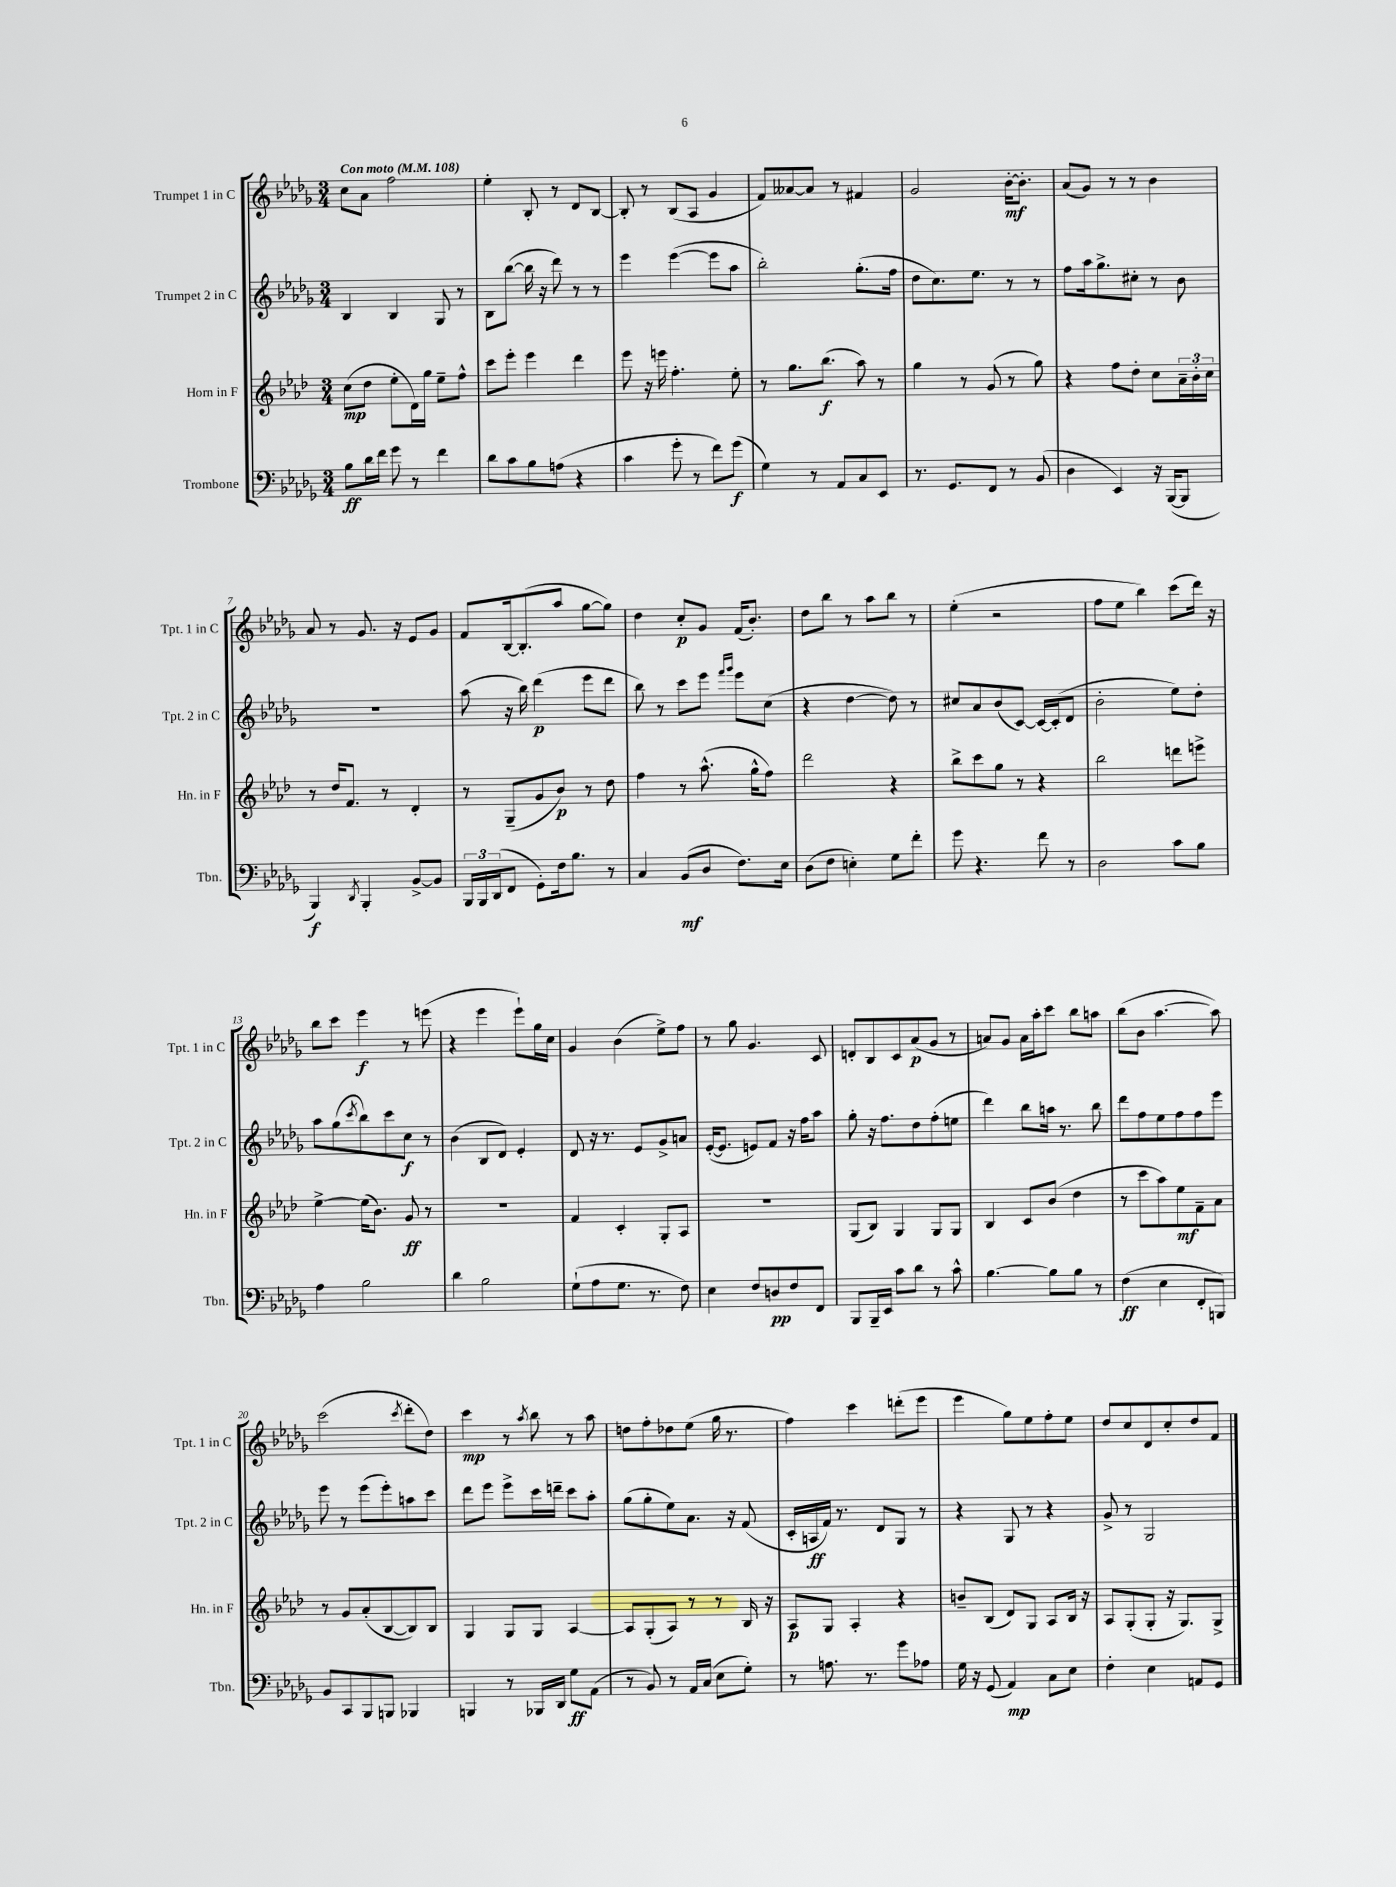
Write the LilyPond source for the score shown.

<<
\new StaffGroup <<
\new Staff = "s0" \with { instrumentName = "Trumpet 1 in C" shortInstrumentName = "Tpt. 1 in C" } {
    \clef treble \key des \major \numericTimeSignature \time 3/4 \tempo "Con moto" 4 = 108
    c''8 aes'8 f''2 |
    ees''4-. bes8-. r8 des'8 bes8~ |
    bes8-. r8 bes8( aes8 ges'4 |
    f'8) aeses'8~ aeses'8 r8 fis'4 |
    ges'2 bes'16~-.\mf bes'8.-. |
    aes'8( ges'8) r8 r8 bes'4 |
    aes'8 r8 ges'8. r16 ees'8 ges'8 |
    f'8 bes16~ bes8.-.( aes''8 ges''8~ ges''8) |
    des''4 c''8-.\p ges'8 f'16( bes'8.-.) |
    des''8 bes''8 r8 aes''8 bes''8 r8 |
    ees''4-.( r2 |
    f''8 ees''8 bes''4) c'''8( des'''16) r16 |
    bes''8 c'''8 ees'''4\f r8 e'''8( |
    r4 ees'''4 ees'''8-!) ges''16 c''16 |
    ges'4 bes'4( ees''8->) f''8 |
    r8 ges''8 ges'4. c'8 |
    d'8-. bes8 c'8 aes'8\p( ges'8 r8 |
    a'8) ges'8 a'16 aes''16-. c'''8 bes''8 a''8 |
    bes''8( bes'8 aes''4.~ aes''8) |
    c'''2( \acciaccatura { c'''8 } des'''8-. des''8) |
    c'''4\mp r8 \acciaccatura { aes''8 } bes''8 r8 aes''8 |
    d''8 f''8-. des''8 ees''8( ges''16 r8. |
    f''4) c'''4 d'''8-.( ees'''8 |
    ees'''4 ges''8) ees''8 f''8-. ees''8 |
    des''8 c''8 des'8 c''8-. des''8 f'8 \bar "|." |
}
\new Staff = "s1" \with { instrumentName = "Trumpet 2 in C" shortInstrumentName = "Tpt. 2 in C" } {
    \clef treble \key des \major \numericTimeSignature \time 3/4
    bes4 bes4 ges8 r8 |
    bes8 bes''8~( bes''16 r16 des'''8) r8 r8 |
    ees'''4 ees'''4~( ees'''8 aes''8 |
    bes''2-.) ges''8.-.( f''16 |
    des''8 c''8.) ees''8. r8 r8 |
    f''8 aes''16 ges''8.-> cis''8-. r8 bes'8 |
    R2. |
    aes''8( r16 bes''16) des'''4\p( ees'''8 des'''8 |
    bes''8) r8 c'''8 ees'''8 \grace { f'''16 ges'''16 } ees'''8 c''8( |
    r4 des''4~ des''8) r8 |
    cis''8 aes'8 bes'8( c'8~) c'16~ c'16-.( des'8 |
    bes'2-. ees''8) des''8-. |
    aes''8 ges''8( \acciaccatura { c'''8 } bes''8) c'''8 c''8\f r8 |
    bes'4( bes8 des'8) ees'4-. |
    des'8 r16 r8. ees'8 ges'8-> a'8 |
    ees'16~-.( ees'8. e'8) f'8 r16 f''16 aes''8 |
    ges''8-. r16 f''8. des''8 f''8-.( e''8 |
    des'''4) bes''8 a''16 r8. bes''8 |
    des'''8 f''8 ees''8 f''8 f''8 ees'''8 |
    ees'''8 r8 ees'''8( ees'''8-.) a''8 c'''8 |
    des'''8 ees'''8 ees'''8-> c'''16 d'''16-- c'''8 aes''8-. |
    ges''8( ges''8-. ees''8) aes'8. r16 f'8( |
    c'16-. a16\ff f'16) r8. des'8 ges8 r8 |
    r4 ges8 r8 r4 |
    ges'8-> r8 ges2 \bar "|." |
}
\new Staff = "s2" \with { instrumentName = "Horn in F" shortInstrumentName = "Hn. in F" } {
    \clef treble \key aes \major \numericTimeSignature \time 3/4
    c''8\mp( des''8 ees''8-. des'16) g''16 ees''8-- f''8-^ |
    c'''8 ees'''8-. ees'''4 des'''4 |
    ees'''8 r16 e'''16 f''4.-. ees''8-. |
    r8 g''8. bes''8.\f( aes''8) r8 |
    g''4 r8 g'8( r8 g''8) |
    r4 f''8 des''8-. c''8 \tuplet 3/2 { aes'16-- bes'16-. c''16 } |
    r8 des''16 f'8. r8 des'4-. |
    r8 g8--( g'8 bes'8\p) r8 des''8 |
    f''4 r8 aes''8.-^( g''16-^ f''8) |
    des'''2 r4 |
    bes''8-> c'''8 g''8 r8 r4 |
    bes''2 d'''8 e'''8-> |
    ees''4~-> ees''16( bes'8.) g'8\ff r8 |
    R2. |
    f'4 c'4-. g8-. aes8 |
    R2. |
    g8( bes8) g4 g8 g8 |
    bes4 c'8 bes'8( des''4 |
    r8 c'''8 aes''8) ees''8\mf f'8-- aes'8 |
    r8 g'8 aes'8-.( bes8~ bes8) bes8 |
    g4 g8 g8 aes4~ |
    aes8 g8-.( aes8) r8 r8 bes16 r16 |
    aes8\p g8 aes4-. r4 |
    b'8-- bes8( des'8) g8 aes8 bes16 r16 |
    aes8 g8-.( g8-. r16 g8.) g8-> \bar "|." |
}
\new Staff = "s3" \with { instrumentName = "Trombone" shortInstrumentName = "Tbn." } {
    \clef bass \key des \major \numericTimeSignature \time 3/4
    bes8\ff des'16 f'16 ges'8 r8 f'4 |
    des'8 c'8 bes8 a8( r4 |
    c'4 ges'8-. r8 f'8) ges'8\f( |
    ges4) r8 aes,8 c8 ees,8 |
    r8. ges,8. f,8 r8 bes,8( |
    des4 ees,4) r16 bes,,16~( bes,,8 |
    bes,,4\f) \acciaccatura { des,8 } bes,,4-. bes,8~-> bes,8 |
    \tuplet 3/2 { bes,,16 bes,,16 des,16( } f,8 ges,8-.) f16 bes8. r8 |
    c4 bes,8\mf( des8 f8.) ees16 |
    des8( f8 e4-.) ges8 f'8-. |
    ges'8 r4. f'8 r8 |
    des2 c'8 bes8 |
    aes4 bes2 |
    des'4 bes2 |
    ges8-!( aes8 ges8. r8. f8) |
    ees4 f8 d8\pp f8 f,8 |
    bes,,8 bes,,16-- ees,16 c'8 des'8 r8 c'8-^ |
    bes4.~ bes8 bes8 r8 |
    f4\ff( ees4 f,8-. b,,8) |
    bes,8 c,8 bes,,8 b,,8 bes,,4 |
    b,,4 r8 bes,,16 des,16 ges8\ff aes,8( |
    r8 bes,8) r8 aes,16 c16( ees8 ges8-.) |
    r8 a8. r8. ges'8 aes8 |
    ges16 r16 ges,8( aes,4\mp) c8 ees8 |
    f4-. ees4 a,8 ges,8 \bar "|." |
}
>>
>>
